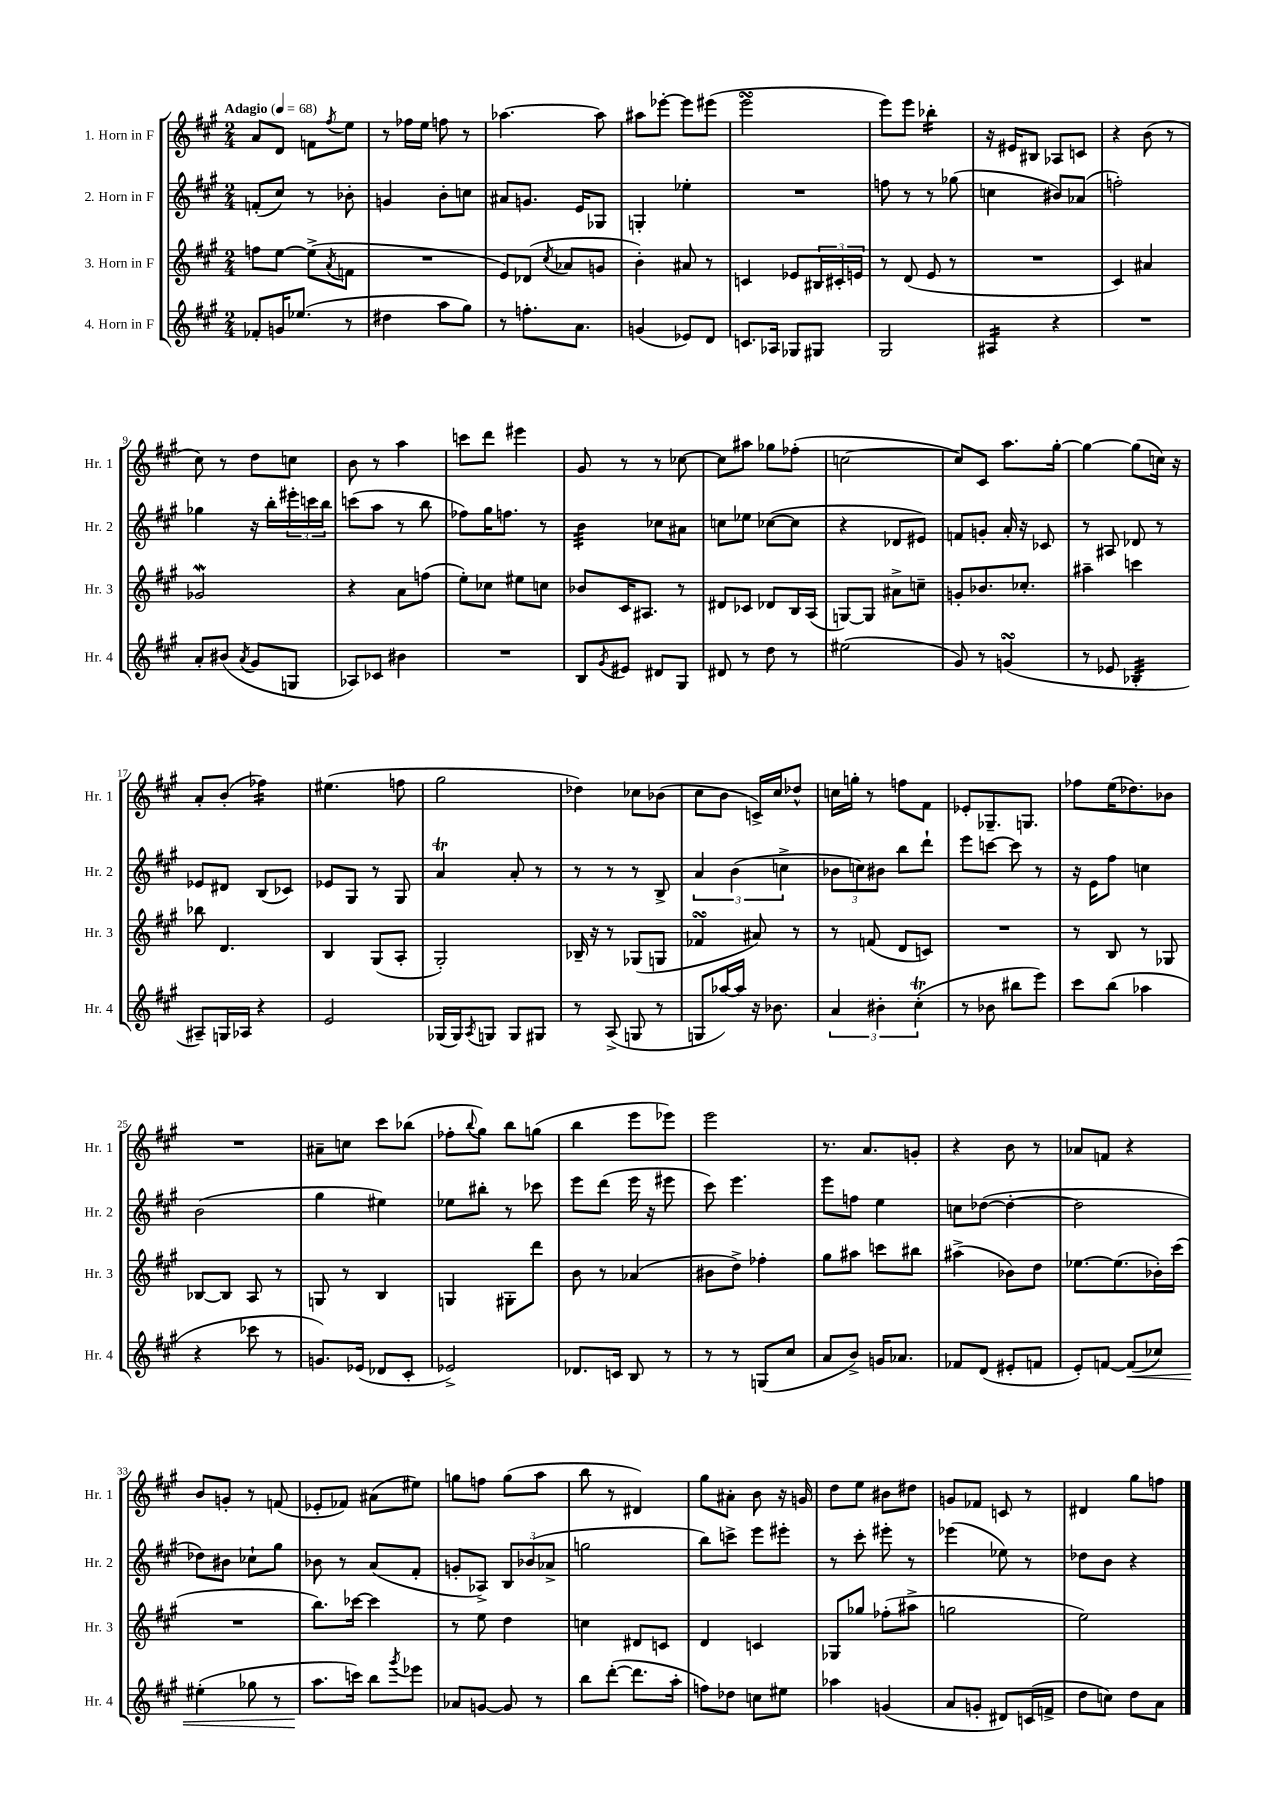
<<
\new StaffGroup <<
\new Staff = "s0" \with { instrumentName = "1. Horn in F" shortInstrumentName = "Hr. 1" } {
    \clef treble \key a \major \numericTimeSignature \time 2/4 \tempo "Adagio" 4 = 68
    a'8 d'8 f'8 \acciaccatura { fis''8 } e''8 |
    r8 fes''16 e''16 f''8 r8 |
    aes''4.~ aes''8 |
    ais''8 ees'''8~-. ees'''8 eis'''8( |
    e'''2\turn |
    e'''8) e'''8 bes''4:16-. |
    r16 eis'16 bis8 aes8 c'8 |
    r4 b'8( r8 |
    cis''8) r8 d''8 c''8 |
    b'8 r8 a''4 |
    c'''8 d'''8 eis'''4 |
    gis'8 r8 r8 ces''8~ |
    ces''8 ais''8 ges''8 fes''8-.( |
    c''2~ |
    c''8) cis'8 a''8. gis''16~-. |
    gis''4~ gis''8( c''16) r16 |
    a'8-. b'8-.( fes''4:16) |
    eis''4.( f''8 |
    gis''2 |
    des''4) ces''8 bes'8( |
    cis''8 b'8 c'16->) cis''16 des''8-^ |
    c''16 g''16-. r8 f''8 fis'8 |
    ees'8-. ges8.-- g8. |
    fes''8 e''16( des''8.) bes'8 |
    R2 |
    ais'8-- c''8 cis'''8 bes''8( |
    fes''8-. \appoggiatura { b''8 } gis''8) b''8 g''8( |
    b''4 e'''8 ees'''8) |
    e'''2 |
    r8. a'8. g'8-. |
    r4 b'8 r8 |
    aes'8 f'8 r4 |
    b'8 g'8-. r8 f'8( |
    ees'8-. fes'8) ais'8( eis''8) |
    g''8 f''8 g''8( a''8 |
    b''8 r8 dis'4) |
    gis''8 ais'8-. b'8 r16 g'16 |
    d''8 e''8 bis'8 dis''8 |
    g'8 fes'8 c'8 r8 |
    dis'4 gis''8 f''8 \bar "|." |
}
\new Staff = "s1" \with { instrumentName = "2. Horn in F" shortInstrumentName = "Hr. 2" } {
    \clef treble \key a \major \numericTimeSignature \time 2/4
    f'8-.( cis''8) r8 bes'8-. |
    g'4 b'8-. c''8 |
    ais'8 g'8. e'16 ges8 |
    g4-. ees''4-. |
    R2 |
    f''8 r8 r8 ges''8( |
    c''4 bis'8) aes'8( |
    f''2-.) |
    ges''4 r16 b''16-. \tuplet 3/2 { eis'''16-. c'''16 b''16 } |
    c'''8( a''8 r8 b''8 |
    fes''8) gis''16 f''8. r8 |
    b'4:32 ces''8 ais'8 |
    c''8 ees''8 ces''8~( ces''8 |
    r4 des'8 eis'8) |
    f'8 g'8-. a'16-. r16 ces'8 |
    r8 ais8 des'8 r8 |
    ees'8 dis'8 b8( ces'8) |
    ees'8 gis8 r8 gis8 |
    a'4\trill a'8-. r8 |
    r8 r8 r8 b8-> |
    \tuplet 3/2 { a'4 b'4( c''4-> } |
    \tuplet 3/2 { bes'8 c''8) bis'8 } b''8 d'''8-! |
    e'''8 c'''8~ c'''8 r8 |
    r16 e'16 fis''8 c''4 |
    b'2( |
    gis''4 eis''4) |
    ees''8 bis''8-. r8 ces'''8 |
    e'''8 d'''8( e'''16 r16 eis'''8 |
    cis'''8) e'''4. |
    e'''8 f''8 e''4 |
    c''8 des''8~( des''4~-. |
    des''2 |
    des''8) bis'8 ces''8-! gis''8 |
    bes'8 r8 a'8( fis'8-. |
    g'8-. aes8->) \tuplet 3/2 { b8 bes'8( aes'8-> } |
    g''2 |
    b''8) c'''8-> e'''8 eis'''8-. |
    r8 cis'''8-. eis'''8-. r8 |
    ees'''4( ees''8) r8 |
    des''8 b'8 r4 \bar "|." |
}
\new Staff = "s2" \with { instrumentName = "3. Horn in F" shortInstrumentName = "Hr. 3" } {
    \clef treble \key a \major \numericTimeSignature \time 2/4
    f''8 e''8~ e''8->( \acciaccatura { a'8 } f'8 |
    R2 |
    e'8) des'8( \acciaccatura { cis''8 } aes'8 g'8 |
    b'4-.) ais'8 r8 |
    c'4 ees'8 \tuplet 3/2 { bis16 cis'16-. e'16 } |
    r8 d'8( e'8 r8 |
    R2 |
    cis'4) ais'4 |
    ges'2\mordent |
    r4 a'8 f''8( |
    e''8-.) ces''8 eis''8 c''8 |
    bes'8 cis'16 ais8. r8 |
    dis'8 ces'8 des'8 b16 a16( |
    g8~) g8 ais'8-> c''8-- |
    g'8-. bes'8. ces''8.-. |
    ais''4-- c'''4 |
    bes''8 d'4. |
    b4 gis8( a8-. |
    gis2-.) |
    bes16-- r16 r8 ges8( g8 |
    fes'4\turn ais'8) r8 |
    r8 f'8( d'8 c'8) |
    R2 |
    r8 b8 r8 ges8 |
    bes8~ bes8 a8 r8 |
    g8 r8 b4 |
    g4 gis8-. d'''8 |
    b'8 r8 aes'4( |
    bis'8 d''8->) fes''4-. |
    gis''8 ais''8 c'''8 bis''8 |
    ais''4->( bes'8) d''8 |
    ees''8.~ ees''8.( bes'16-.) cis'''16( |
    R2 |
    b''8.) ces'''16~ ces'''4 |
    r8 e''8 d''4 |
    c''4 dis'8 c'8 |
    d'4 c'4 |
    ges8 ges''8 fes''8-.( ais''8-> |
    g''2 |
    e''2) \bar "|." |
}
\new Staff = "s3" \with { instrumentName = "4. Horn in F" shortInstrumentName = "Hr. 4" } {
    \clef treble \key a \major \numericTimeSignature \time 2/4
    fes'8-. g'16 ees''8.( r8 |
    dis''4 a''8 gis''8) |
    r8 f''8.-. a'8. |
    g'4( ees'8) d'8 |
    c'8. aes16 ges8 gis8 |
    gis2 |
    ais4:16 r4 |
    R2 |
    a'8-. bis'8( \acciaccatura { a'8 } gis'8 g8 |
    aes8) ces'8 bis'4 |
    R2 |
    b8 \acciaccatura { gis'8 } eis'8 dis'8 gis8 |
    dis'8 r8 d''8 r8 |
    eis''2( |
    gis'8) r8 g'4\turn( |
    r8 ees'8 bes4:32-. |
    ais8--) g16 aes16 r4 |
    e'2 |
    ges16( ges16) \acciaccatura { a8 } g8 g8 gis8 |
    r8 a8->( g8 r8 |
    g8 aes''16~) aes''16 r16 bes'8. |
    \tuplet 3/2 { a'4 bis'4-. cis''4-.\trill( } |
    r8 bes'8 bis''8 e'''8) |
    cis'''8 b''8( aes''4 |
    r4 ces'''8 r8 |
    g'8.) ees'16( des'8 cis'8-. |
    ees'2->) |
    des'8. c'16 b8 r8 |
    r8 r8 g8( cis''8 |
    a'8 b'8->) g'16 aes'8. |
    fes'8 d'8( eis'8-. f'8 |
    e'8-.) f'8~ f'8\<( ces''8) |
    eis''4-.( ges''8 r8 |
    a''8.\! c'''16) b''8 \acciaccatura { gis'''8 } ees'''8 |
    aes'8 g'8~ g'8 r8 |
    b''8 d'''8~-.( d'''8. a''16-. |
    f''8) des''8 c''8 eis''8 |
    aes''4 g'4( |
    a'8 g'8-. dis'8) c'16( f'16-> |
    d''8 c''8) d''8 a'8 \bar "|." |
}
>>
>>
